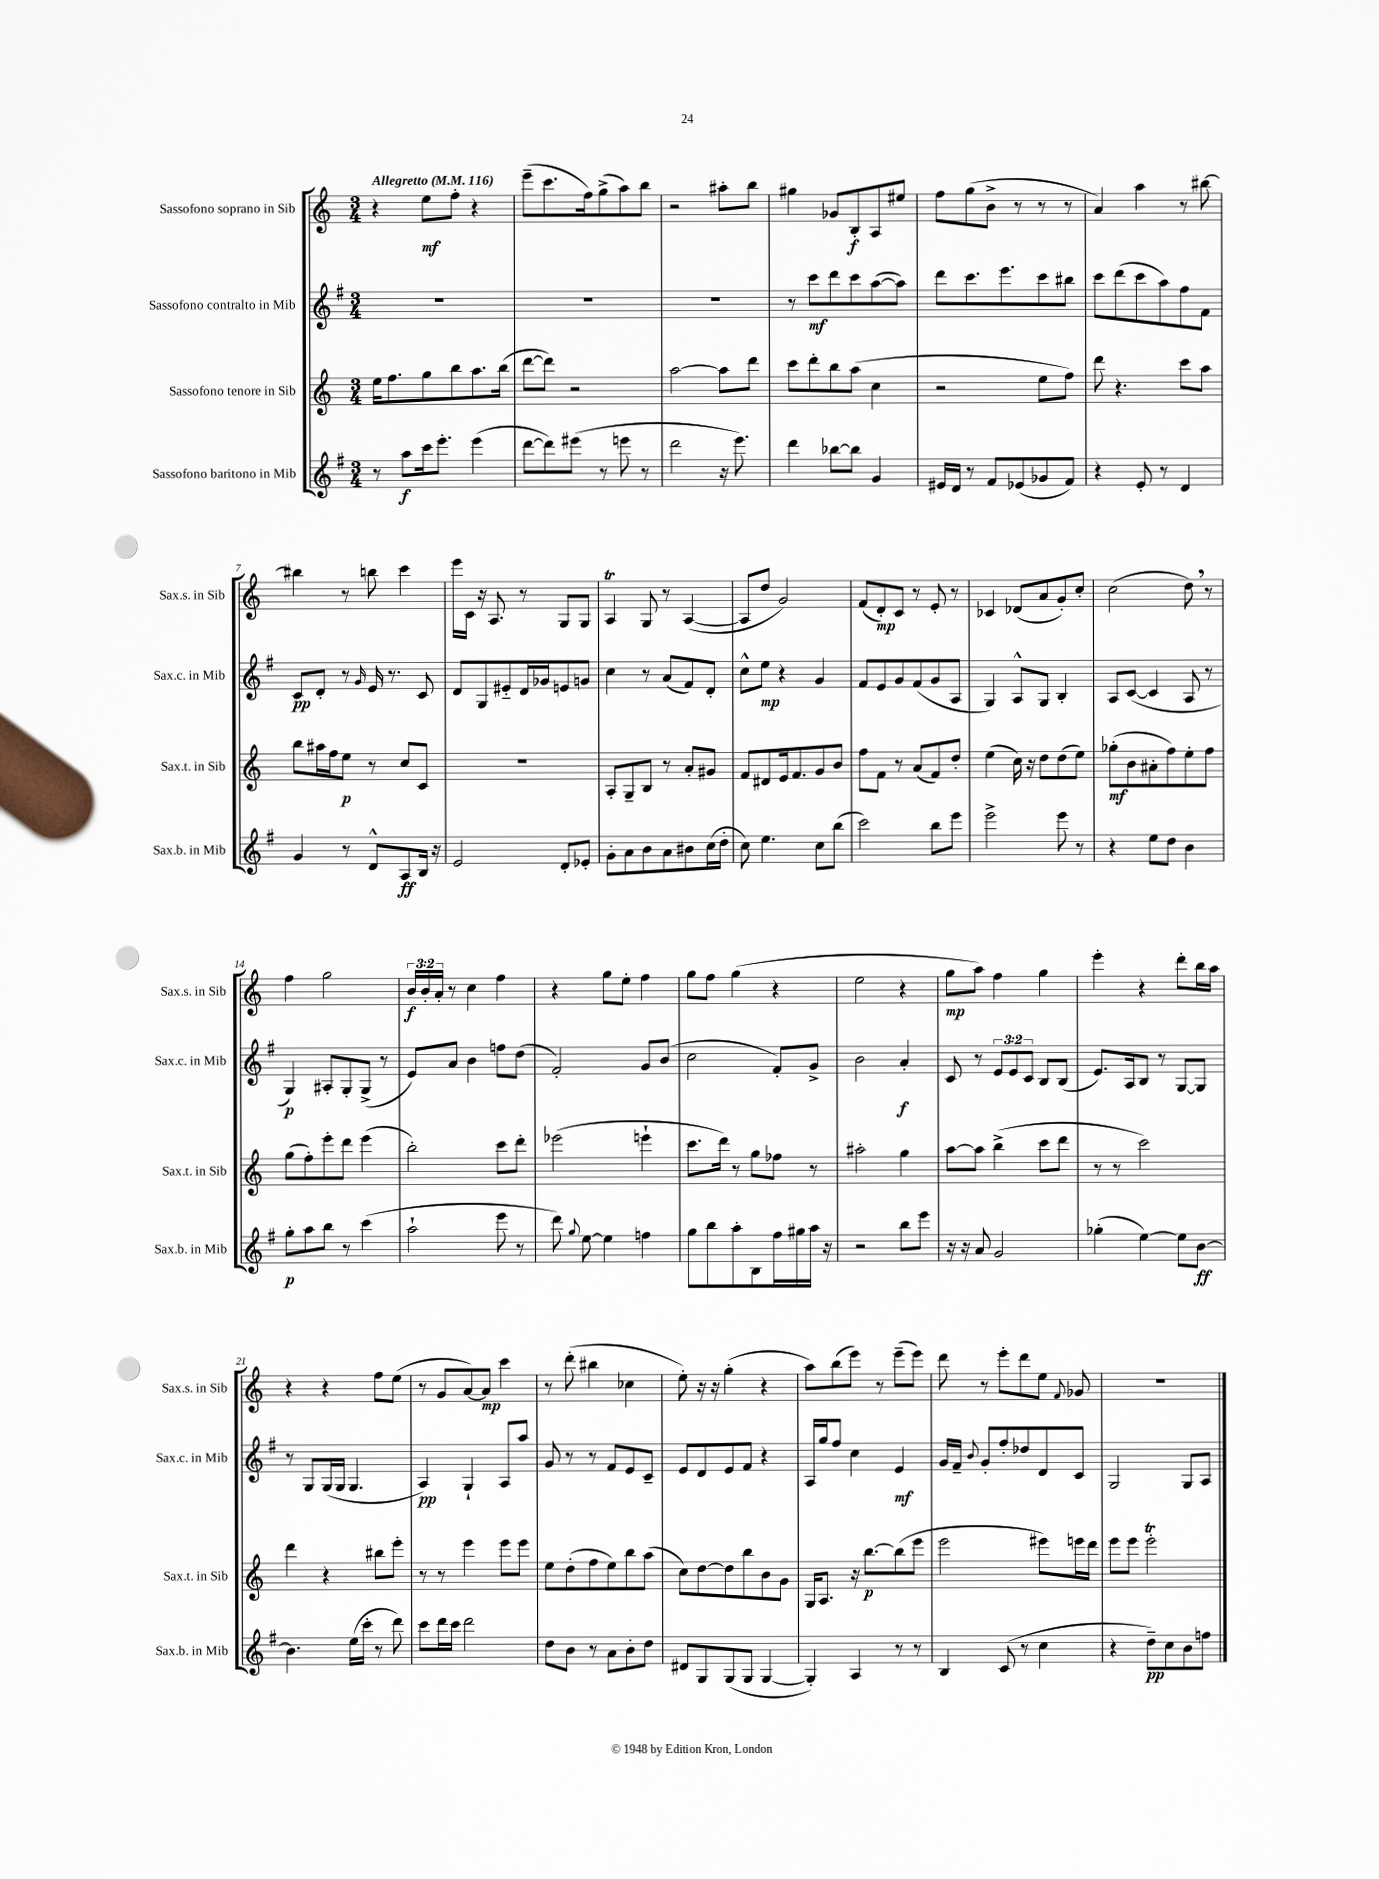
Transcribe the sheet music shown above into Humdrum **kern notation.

**kern	**kern	**kern	**kern
*staff4	*staff3	*staff2	*staff1
*clefG2	*clefG2	*clefG2	*clefG2
*k[f#]	*k[]	*k[f#]	*k[]
*M3/4	*M3/4	*M3/4	*M3/4
*MM116	*MM116	*MM116	*MM116
8r	16ee\LK	2.r	4r
.	8.ff\	.	.
8aa\L	.	.	.
16ccc\k	8gg\	.	8ee\L
8.eee'\J	.	.	.
.	8bb\	.	8ff'\J
(4eee\	8.aa\	.	4r
.	(16bb\Jk	.	.
=	=	=	=
[8ddd\L	[8ddd\L	2.r	(8eee~\L
8ddd\])	8ddd\]J)	.	8.ccc\
(8eee#\J	2r	.	.
.	.	.	16ff\k)
8r	.	.	(8gg^\
8eee\	.	.	8aa\)
8r	.	.	8bb\J
=	=	=	=
2ddd\	[2aa\	2.r	2r
16r	8aa\]L	.	8aa#'\L
8.eee\)	.	.	.
.	8ddd\J	.	8bb\J
=	=	=	=
4ddd\	8ccc\L	8r	4gg#\
.	8ddd'\	8ccc\L	.
[8bb-\L	8bb\	8ddd\	8g-/L
8bb-\]J	(8aa\J	8ccc\	8B'/
4g/	4cc\	([8aa\	8A/
.	.	8aa\]J)	8ee#/J
=	=	=	=
16e#/LL	2r	8ddd\L	8ff\L
16d/JJ	.	.	.
8r	.	8.ccc\	(8gg\
8f#/L	.	.	8b^\J
.	.	8.eee\	.
(8e-/	.	.	8r
8g-/	8ee\L	8ccc\	8r
8f#/J)	8ff\J)	8bb#\J	8r
=	=	=	=
4r	8ddd\	8ccc\L	4a/)
.	4.r	(8ddd\	.
8e'/	.	8ccc\	4aa\
8r	.	8aa\)	.
4d/	8ccc\L	8ff#\	8r
.	8aa\J	8f#\J	[8bb#\
=	=	=	=
4g/	8bb\L	8c/L	4bb#\]
.	16aa#\L	8d'/J	.
.	16ff\J	.	.
8r	8ee\J	8r	8r
.	.	16qqg/	.
8d^^/L	8r	16e/	8bb\
.	.	8.r	.
8A/	8cc/L	.	4ccc\
16B/Jk	8c/J	8c/	.
16r	.	.	.
=	=	=	=
2e/	2.r	8d/L	16eee\LL
.	.	.	16c\JJ
.	.	8G/	16r
.	.	.	8.A/
.	.	8e#'~/	.
.	.	16d/L	8r
.	.	16g-/J	.
8d'/L	.	8e/	8G/L
8e-'/J	.	8g/J	8G/J
=	=	=	=
8g'\L	8A'/L	4cc\	4A/
8a\	8G~/	.	.
8b\	8B/J	8r	8G/
8a\	8r	(8a/L	8r
8b#\	8a'/L	8f#/)	([4A/
(16cc\L	8g#/J	8d'/J	.
16dd'\JJ	.	.	.
=	=	=	=
8cc\)	8f/L	8cc^^\L	8A/]L
4.ee\	8d#/	8ee\J	8dd/J
.	16e/k	4r	2g/)
.	8.f/	.	.
8cc\L	8g/	4g/	.
(8bb\J	8b/J	.	.
=	=	=	=
2ccc\)	8ff\L	8f#/L	(8f/L
.	8f\J	8e/	8d'/)
.	8r	8g/	8c/J
.	(8a/L	(8f#/	8r
8bb\L	8f/)	8g/	8e'/
8eee\J	8dd'/J	8A/J	8r
=	=	=	=
2eee^\	(4ee\	4G/)	4c-/
.	16cc\)	8A^^/L	(8d-/L
.	16r	.	.
.	8dd\L	8G/J	8a/
8eee\	(8dd\	4B'/	8g'/)
8r	8ee\J)	.	8cc'/J
=	=	=	=
4r	(8gg-'\L	8A/L	(2cc\
.	8b\	([8c/J	.
8ee\L	8a#'\	4c/]	.
8dd\J	8ff\)	.	.
4b\	8ee'\	8A/	8dd\)
.	8ff\J	8r	8r
=	=	=	=
8gg'\L	(8gg\L	4G/)	4ff\
8aa\	8ff'\)	.	.
8bb\J	8eee'\	8A#'/L	2gg\
8r	8ddd\J	8G'/	.
(4ccc\	(4eee\	(8G^/J	.
.	.	8r	.
=	=	=	=
2aa`\	2bb'\)	8e/L)	24b/LL
.	.	.	24b'/
.	.	.	24a'/JJ
.	.	8a/J	8r
.	.	4b\	4cc\
8eee\	8ccc\L	8ff\L	4ff\
8r	8ddd'\J	(8dd\J	.
=	=	=	=
8ddd\)	(2eee-\	2f#'/)	4r
8qqgg/	.	.	.
[8ee\	.	.	.
4ee\]	.	.	8gg\L
.	.	.	8ee'\J
4ff\	4eee`\	8g/L	4ff\
.	.	(8b/J	.
=	=	=	=
8gg\L	8.ccc\L	2cc\	8gg\L
8bb\	.	.	8ff\J
.	16ddd\Jk)	.	.
8aa'\	8r	.	(4gg\
8B\	8gg\L	.	.
16ff#\L	8ff-\J	8f#'/L)	4r
16gg#\	.	.	.
16aa\JJ	8r	8g^/J	.
16r	.	.	.
=	=	=	=
2r	2aa#'\	2b\	2ee\
8bb\L	4gg\	4a'/	4r
8eee\J	.	.	.
=	=	=	=
16r	[8aa\L	8c/	8gg\L
16r	.	.	.
8a/	8aa\]J	8r	8aa\J)
2g/	(4bb^\	12e/L	4ff\
.	.	12e/	.
.	.	12c/J	.
.	8ccc\L	8B/L	4gg\
.	8ddd\J	(8B/J	.
=	=	=	=
(4gg-'\	8r	8.e/L)	4eee'\
.	8r	.	.
.	.	16A/k	.
[4ee\)	2ccc\)	8B/J	4r
.	.	8r	.
8ee\]L	.	[8G/L	8ddd'\L
[8b\J	.	8G/]J	16bb\L
.	.	.	16aa\JJ
=	=	=	=
4.b\]	4ddd\	8r	4r
.	.	8G/L	.
.	4r	(16G/L	4r
.	.	16G/JJ	.
(16ee\LL	.	4.G/	.
16ccc'\JJ	.	.	.
8r	8bb#\L	.	8ff\L
8ddd\)	8eee'\J	.	(8ee\J
=	=	=	=
8ccc\L	8r	4A/)	8r
16ddd\L	8r	.	8g/L
16ccc\JJ	.	.	.
2ddd\	4eee\	4G`/	[8a/)
.	.	.	8a/]J
.	8eee\L	8A/L	4ccc\
.	8eee\J	8aa/J	.
=	=	=	=
8dd\L	8ee\L	8g/	8r
8b\J	(8dd'\	8r	(8ddd'\
8r	8ff\	8r	4bb#\
8a\L	8ee\)	8f#/L	.
8b'\	8bb\	8e/	4cc-\
8dd\J	(8aa\J	8c~/J	.
=	=	=	=
8d#/L	8cc\L)	8e/L	8ee'\)
8G/	[8dd\	8d/	16r
.	.	.	16r
(8G/	8dd\]	8e/	(4gg'\
8G/J	8bb\	8f#/J	.
[4G/	8b\	4r	4r
.	8g\J	.	.
=	=	=	=
4G'/])	16G/LK	16A/LL	8aa\L)
.	8.A/J	16gg/J	.
.	.	8ff#/J	(8bb\
4A/	16r	4cc\	8eee\J)
.	[8.bb\L	.	.
.	.	.	8r
8r	(8bb\]	4e/	(8eee~\L
8r	8eee\J	.	8eee\J)
=	=	=	=
4B/	2eee\	16g/LL	8ddd\
.	.	16f#~/JJ	.
.	.	8qqb/	.
.	.	8g'/L	8r
(8c/	.	8ff#'/	8eee'\L
8r	.	8dd-/	8ddd\
4cc\	8eee#\L)	8d/	8ee\J
.	.	.	8qqf/
.	16eee\L	8c/J	8g-/
.	16ddd\JJ	.	.
=	=	=	=
4r	8eee\L	2G/	2.r
.	8eee\J	.	.
8dd~\L)	2eee'\	.	.
8cc\	.	.	.
8b\	.	8G/L	.
8ff\J	.	8A/J	.
==	==	==	==
*-	*-	*-	*-
